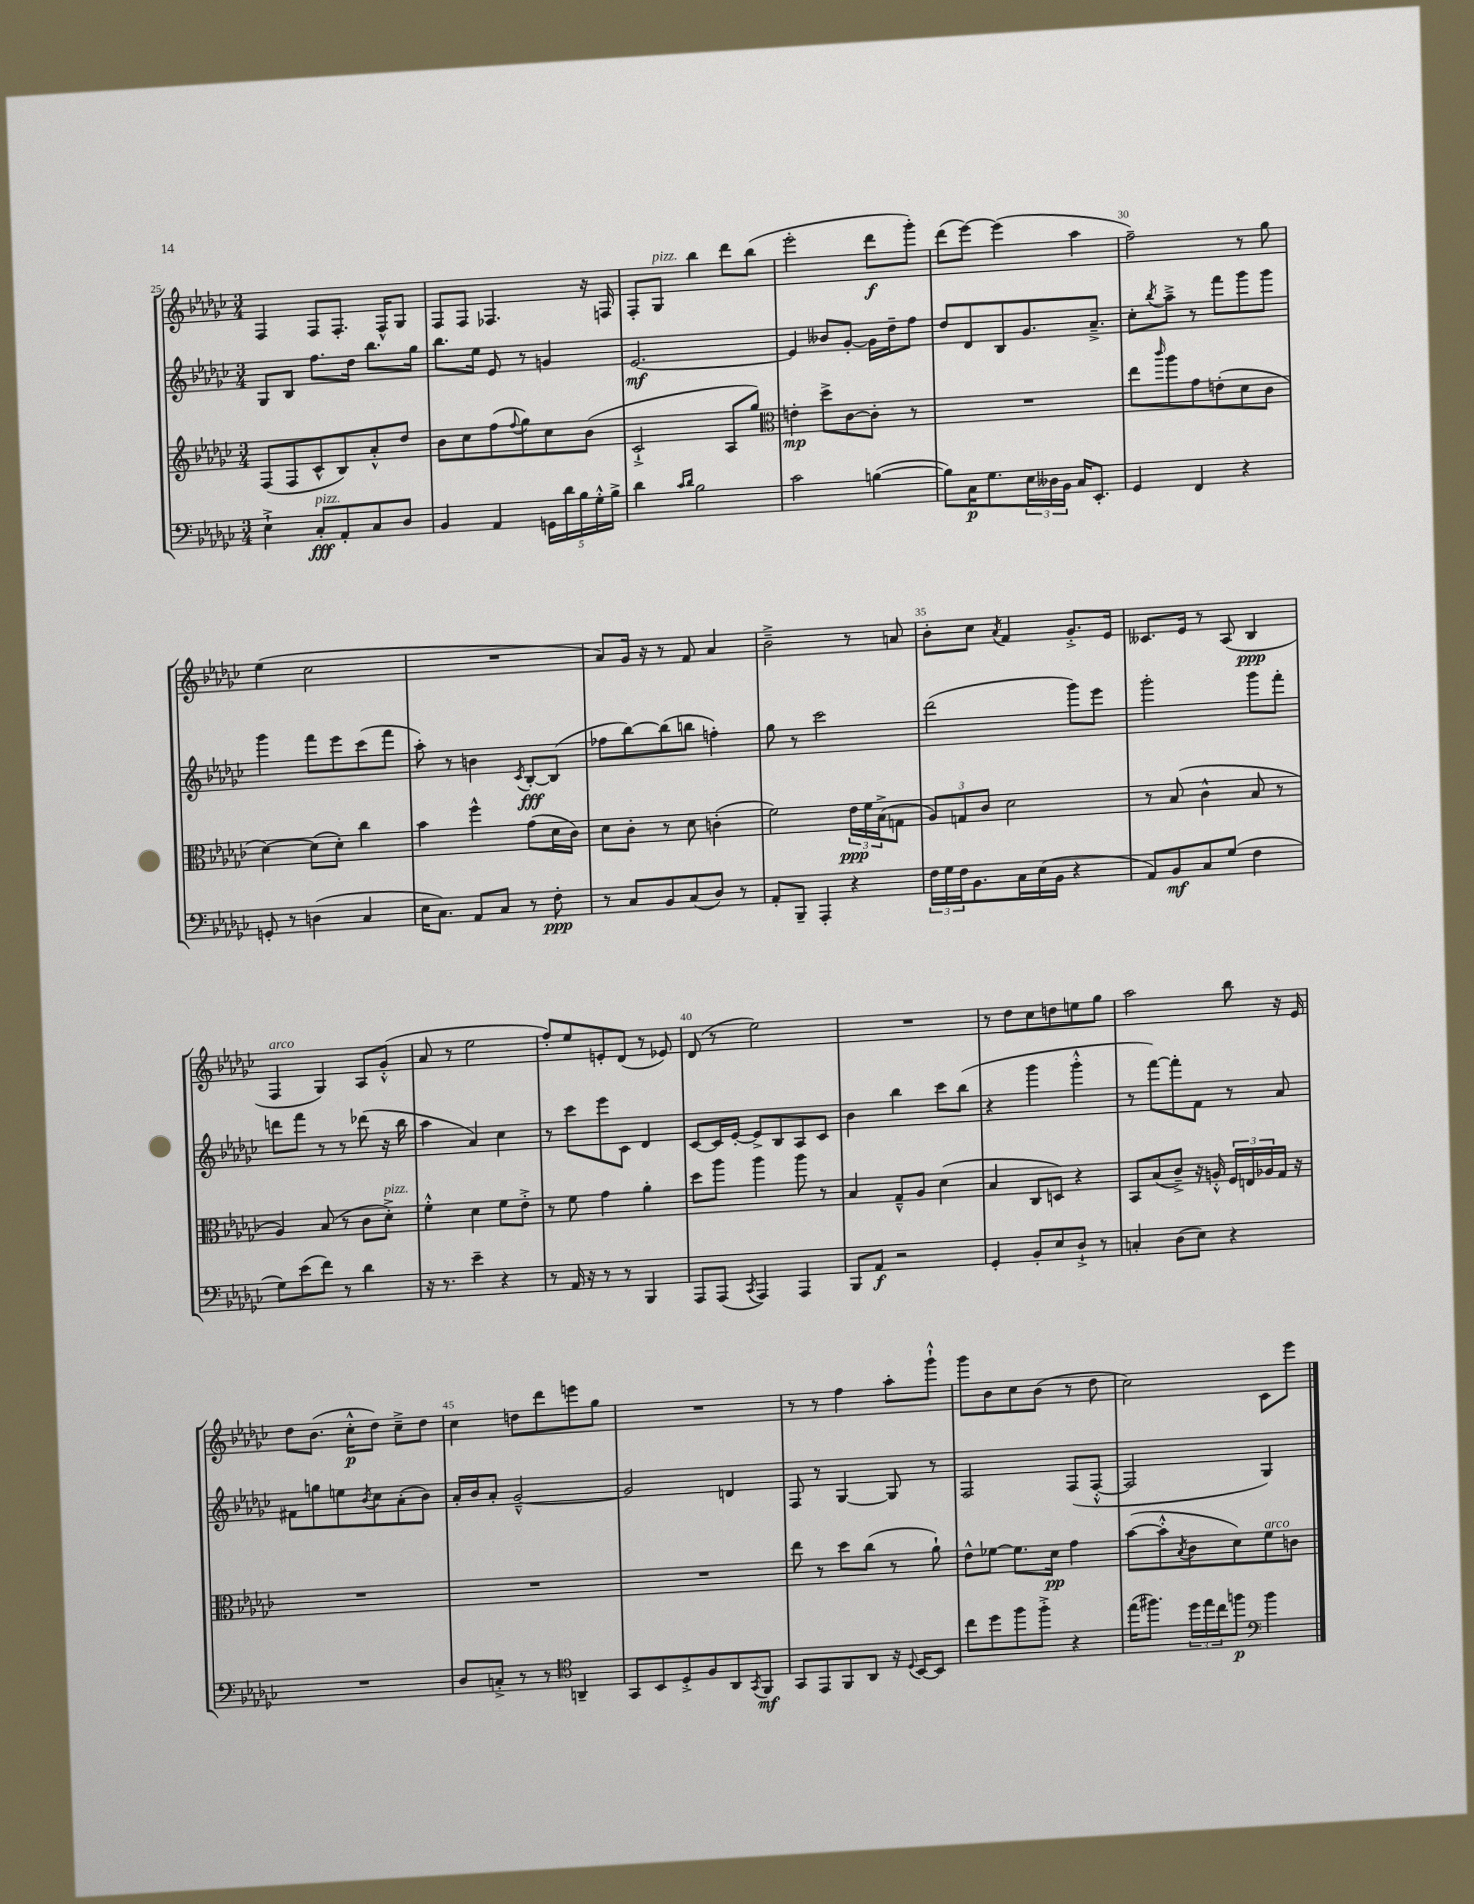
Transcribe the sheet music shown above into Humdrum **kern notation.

**kern	**dynam	**kern	**dynam	**kern	**dynam	**kern	**dynam
*part4	*part4	*part3	*part3	*part2	*part2	*part1	*part1
*staff4	*staff4	*staff3	*staff3	*staff2	*staff2	*staff1	*staff1
*clefF4	*	*clefG2	*	*clefG2	*	*clefG2	*
*k[b-e-a-d-g-c-]	*	*k[b-e-a-d-g-c-]	*	*k[b-e-a-d-g-c-]	*	*k[b-e-a-d-g-c-]	*
*M3/4	*	*M3/4	*	*M3/4	*	*M3/4	*
=25	=25	=25	=25	=25	=25	=25	=25
4E-`^\	.	(8F/L	.	8G-/L	.	4F/	.
.	.	8F/	.	8B-/J	.	.	.
!LO:TX:a:i:t=pizz.	!	!	!	!	!	!	!
8C-'/L	fff	8c-^^/	.	8.ff\L	.	8F/L	.
8AA-'/	.	8B-/)	.	.	.	8.F'/J	.
.	.	.	.	16dd-\Jk	.	.	.
8C-/	.	8a-'^^/	.	8.bb-\L	.	.	.
.	.	.	.	.	.	16F^^/KL	.
8D-/J	.	8dd-/J	.	.	.	8G-/J	.
.	.	.	.	16gg-\Jk	.	.	.
=26	=26	=26	=26	=26	=26	=26	=26
4BB-/	.	8b-\L	.	8.bb-\L	.	8F/L	.
.	.	8cc-\	.	.	.	8F/J	.
.	.	.	.	16ee-\Jk	.	.	.
4AA-/	.	(8ff\	.	8e-/	.	4.F-X/	.
.	.	8qqff/	.	.	.	.	.
.	.	8gg-\)	.	8r	.	.	.
20GGn\LL	.	8cc-\	.	4gn/	.	.	.
20d-\	.	.	.	.	.	.	.
20B-\	.	.	.	.	.	.	.
.	.	(8b-\J	.	.	.	16r	.
20G-'^^\	.	.	.	.	.	.	.
.	.	.	.	.	.	16Fn/	.
20B-^\JJ	.	.	.	.	.	.	.
=27	=27	=27	=27	=27	=27	=27	=27
4d-\	.	2c-`^/	.	[2.e-/	mf	8F'/L	.
!	!	!	!	!	!	!LO:TX:a:i:t=pizz.	!
.	.	.	.	.	.	8G-/J	.
16qqc-/LL	.	.	.	.	.	.	.
16qqd-/JJ	.	.	.	.	.	.	.
2B-\	.	.	.	.	.	4bb-\	.
.	.	8A-/L	.	.	.	8ddd-\L	.
.	.	8gg-/J)	.	.	.	(8bb-\J	.
=28	=28	=28	=28	=28	=28	=28	=28
*	*	*clefC3	*	*	*	*	*
2c-\	.	4en'\	mp	4e-/]	.	2eee-'\	.
.	.	8dd-^\L	.	8b--X/L	.	.	.
.	.	[8c-\	.	[8g-'/J	.	.	.
([4Bn\	.	8c-'\J]	.	16g-\LL]	.	8ddd-\L	f
.	.	.	.	16dd-~\J	.	.	.
.	.	8r	.	8ff\J	.	8ggg-'\J)	.
=29	=29	=29	=29	=29	=29	=29	=29
8B\L])	.	2.r	.	8dd-/L	.	(8ddd-\L	.
16C-\K	p	.	.	8d-/	.	[8eee-\J)	.
8.G-\	.	.	.	.	.	.	.
.	.	.	.	8B-/	.	(4eee-\]	.
24E-\L	.	.	.	8.g-/	.	.	.
24D--X\	.	.	.	.	.	.	.
24BB-\JJ	.	.	.	.	.	.	.
16C-/KL	.	.	.	.	.	4aa-\	.
8.EE-'/J	.	.	.	8.a-~^/J	.	.	.
=30	=30	=30	=30	=30	=30	=30	=30
4GG-/	.	8ee-\L	.	8cc-'\L	.	2ff~\)	.
.	.	16qqccc-/	.	8qbb-/	.	.	.
.	.	8aa-\	.	8aa-~^\J	.	.	.
4FF/	.	8g-\	.	8r	.	.	.
.	.	(8en'\	.	8fff\L	.	.	.
4r	.	8d-\	.	8ggg-\	.	8r	.
.	.	8c-\J	.	8ggg-\J	.	8gg-\	.
!!LO:LB:g=z
=31	=31	=31	=31	=31	=31	=31	=31
8GGn'/	.	[4d-\)	.	4ggg-\	.	(4ee-\	.
8r	.	.	.	.	.	.	.
(4Dn\	.	(8d-\L]	.	8fff\L	.	2cc-\	.
.	.	8d-'\J)	.	8eee-\	.	.	.
4C-/	.	4cc-\	.	(8ccc-\	.	.	.
.	.	.	.	8fff\J	.	.	.
=32	=32	=32	=32	=32	=32	=32	=32
16E-\KL	.	4b-\	.	8aa-'\)	.	2.r	.
8.C-\J)	.	.	.	.	.	.	.
.	.	.	.	8r	.	.	.
8AA-/L	.	4ff^^\	.	4bn\	.	.	.
8C-/J	.	.	.	.	.	.	.
.	.	.	.	8qc-/	.	.	.
8r	.	(8g-\L	.	[8B-'/L	fff	.	.
8F'\	ppp	16d-\L	.	(8B-/J]	.	.	.
.	.	16c-\JJ)	.	.	.	.	.
=33	=33	=33	=33	=33	=33	=33	=33
8r	.	8d-\L	.	8ff-X\L	.	8a-/L)	.
8C-/L	.	8c-'\J	.	[8bb-\)	.	16g-/Jk	.
.	.	.	.	.	.	16r	.
8BB-/	.	8r	.	(8bb-\]	.	8r	.
(8C-/	.	8d-\	.	8bbn\J	.	8f/	.
8D-/J)	.	(4cn'\	.	4ffn'\)	.	4a-/	.
8r	.	.	.	.	.	.	.
=34	=34	=34	=34	=34	=34	=34	=34
8AA-'/L	.	2f\)	.	8gg-\	.	2b-~^\	.
8BBB-~/J	.	.	.	8r	.	.	.
4AAA-'/	.	.	.	2ccc-\	.	.	.
4r	.	24e-\LL	ppp	.	.	8r	.
.	.	24f\	.	.	.	.	.
.	.	(24B-^\J	.	.	.	.	.
.	.	8Gn\J	.	.	.	8an/	.
=35	=35	=35	=35	=35	=35	=35	=35
24F\LL	.	12A-/L)	.	(2ddd-\	.	8b-'\L	.
24G-\	.	.	.	.	.	.	.
24F\J	.	12Gn/	.	.	.	.	.
8.BB-\	.	.	.	.	.	8cc-\J	.
.	.	12c-/J	.	.	.	.	.
.	.	.	.	.	.	8qa-/	.
.	.	2d-\	.	.	.	4f/	.
16C-\L	.	.	.	.	.	.	.
(16E-\	.	.	.	.	.	.	.
16BB-\JJ	.	.	.	.	.	.	.
4r	.	.	.	8ggg-\L)	.	8.g-'^/L	.
.	.	.	.	8eee-\J	.	.	.
.	.	.	.	.	.	16e-/Jk	.
=36	=36	=36	=36	=36	=36	=36	=36
8AA-/L)	.	8r	.	2ggg-'\	.	8.c--X/L	.
8BB-/	mf	(8B-/	.	.	.	.	.
.	.	.	.	.	.	16e-/Jk	.
8C-/	.	4c-^^\	.	.	.	8r	.
(8G-/J	.	.	.	.	.	(8A-/	.
4F\	.	8B-/	.	8ggg-\L	.	4B-/	ppp
.	.	8r	.	8fff'\J	.	.	.
!!LO:LB:g=z
=37	=37	=37	=37	=37	=37	=37	=37
!	!	!	!	!	!	!LO:TX:a:i:t=arco	!
8G-\L)	.	4A-/)	.	8dddn\L	.	4F/	.
(8e-\	.	.	.	8fff\J	.	.	.
8f\J)	.	(8B-/	.	8r	.	4G-/)	.
8r	.	8r	.	8r	.	.	.
4d-\	.	8c-\L	.	(8ddd-X\	.	8A-/L	.
!	!	!LO:TX:a:i:t=pizz.	!	!	!	!	!
.	.	8d-'^\J)	.	16r	.	(8g-'^^/J	.
.	.	.	.	16bb-\	.	.	.
=38	=38	=38	=38	=38	=38	=38	=38
16r	.	4f'^^\	.	4aa-\	.	8a-/	.
8.r	.	.	.	.	.	.	.
.	.	.	.	.	.	8r	.
4e-~\	.	4d-\	.	4a-/)	.	2ee-\	.
4r	.	8f\L	.	4cc-\	.	.	.
.	.	8e-'^\J	.	.	.	.	.
=39	=39	=39	=39	=39	=39	=39	=39
8r	.	8r	.	8r	.	8ff'/L)	.
16AA-/	.	8f\	.	8ccc-\L	.	8ee-/	.
16r	.	.	.	.	.	.	.
8r	.	4g-\	.	8eee-\	.	8en'/	.
8r	.	.	.	8c-\J	.	(8d-/J	.
4BBB-/	.	4a-'\	.	4d-/	.	8r	.
.	.	.	.	.	.	8e-X/)	.
=40	=40	=40	=40	=40	=40	=40	=40
8AAA-/L	.	8dd-\L	.	[8c-/L	.	(8d-/	.
(8AAA-/J	.	8aa-\J	.	16c-/L]	.	8r	.
.	.	.	.	[16e-'/JJ	.	.	.
8qCC-/	.	.	.	.	.	.	.
4AAA-/)	.	4aa-\	.	8e-^/L]	.	2ee-\)	.
.	.	.	.	8B-/	.	.	.
4AAA-/	.	8aa-\	.	8A-/	.	.	.
.	.	8r	.	8c-/J	.	.	.
=41	=41	=41	=41	=41	=41	=41	=41
8BBB-/L	.	4B-/	.	4b-\	.	2.r	.
8AA-/J	f	.	.	.	.	.	.
2r	.	8G-~^^/L	.	4bb-\	.	.	.
.	.	8A-/J	.	.	.	.	.
.	.	(4d-\	.	8ccc-\L	.	.	.
.	.	.	.	(8bb-\J	.	.	.
=42	=42	=42	=42	=42	=42	=42	=42
4GG-'/	.	4B-/	.	4r	.	8r	.
.	.	.	.	.	.	8dd-\L	.
8BB-'/L	.	8C-/L	.	4ggg-\	.	8cc-\	.
8E-/	.	8Dn/J)	.	.	.	8ddn\	.
8D-`^/J	.	4r	.	4ggg-'^^\	.	8een\	.
8r	.	.	.	.	.	8gg-\J	.
=43	=43	=43	=43	=43	=43	=43	=43
4Cn'/	.	8BB-/L	.	8r	.	2aa-\	.
.	.	(8B-/	.	[8fff\L)	.	.	.
(8D-\L	.	8c-~^/J)	.	8fff'\]	.	.	.
8E-\J)	.	16r	.	8f\J	.	.	.
.	.	16An'^^/	.	.	.	.	.
4r	.	24F/LL	.	8r	.	8bb-\	.
.	.	24En/	.	.	.	.	.
.	.	24A-X/	.	.	.	.	.
.	.	16G-/JJ	.	8a-/	.	16r	.
.	.	16r	.	.	.	16e-/	.
!!LO:LB:g=z
=44	=44	=44	=44	=44	=44	=44	=44
2.r	.	2.r	.	8f#X\L	.	8dd-\L	.
.	.	.	.	8ggn\	.	(8.b-\J	.
.	.	.	.	8een\	.	.	.
.	.	.	.	.	.	16cc-'^^\KL	p
.	.	.	.	8qb-/	.	.	.
.	.	.	.	8cc-\	.	8dd-\J)	.
.	.	.	.	(8a-'\	.	8cc-~^\L	.
.	.	.	.	8b-\J)	.	8dd-\J	.
=45	=45	=45	=45	=45	=45	=45	=45
8D-/L	.	2.r	.	16a-'/LL	.	4cc-\	.
.	.	.	.	16b-/J	.	.	.
8Cn'^/J	.	.	.	8a-'/J	.	.	.
8r	.	.	.	[2g-~^^/	.	8ddn\L	.
8r	.	.	.	.	.	8ddd-\	.
*clefC4	*	*	*	*	*	*	*
4AAn~/	.	.	.	.	.	8eeen\	.
.	.	.	.	.	.	8gg-\J	.
=46	=46	=46	=46	=46	=46	=46	=46
8GG-/L	.	2.r	.	2g-/]	.	2.r	.
8BB-/	.	.	.	.	.	.	.
8D-'^/	.	.	.	.	.	.	.
8F/	.	.	.	.	.	.	.
8AA-/	.	.	.	4dn/	.	.	.
8qGG-/	.	.	.	.	.	.	.
8FF/J	mf	.	.	.	.	.	.
=47	=47	=47	=47	=47	=47	=47	=47
8GG-/L	.	8ee-\	.	8F/	.	8r	.
8EE-/	.	8r	.	8r	.	8r	.
8FF/	.	8dd-\L	.	[4G-/	.	4ff\	.
8AA-/J	.	(8cc-\J	.	.	.	.	.
16r	.	8r	.	8G-/]	.	8aa-'\L	.
8qqD-/	.	.	.	.	.	.	.
[16BB-/KL	.	.	.	.	.	.	.
8BB-/J]	.	8a-`\)	.	8r	.	8ggg-`^^\J	.
=48	=48	=48	=48	=48	=48	=48	=48
8cc-\L	.	8e-^^\L	.	2F/	.	8ggg-\L	.
8dd-\	.	[8f-X\J	.	.	.	8b-\	.
8ff\	.	8.f-\L]	.	.	.	8cc-\	.
8ff'^\J	.	.	.	.	.	(8b-\J	.
.	.	16d-\Jk	pp	.	.	.	.
4r	.	4g-\	.	(8F/L	.	8r	.
.	.	.	.	[8F'^^/J	.	8dd-\	.
=49	=49	=49	=49	=49	=49	=49	=49
(16ee-\KL	.	([8b-\L	.	2F/]	.	2cc-\)	.
8.ff#X\J)	.	.	.	.	.	.	.
.	.	8b-'^^\]	.	.	.	.	.
.	.	8qB-/	.	.	.	.	.
24dd-\LL	.	8c-\	.	.	.	.	.
24ee-\	.	.	.	.	.	.	.
24cc-\J	.	.	.	.	.	.	.
8ffn\J	p	8d-\)	.	.	.	.	.
*clefF4	*	*	*	*	*	*	*
!	!	!LO:TX:a:i:t=arco	!	!	!	!	!
4b-\	.	8f\	.	4G-/)	.	8c-\L	.
.	.	8cn\J	.	.	.	8eee-\J	.
==	==	==	==	==	==	==	==
*-	*-	*-	*-	*-	*-	*-	*-
